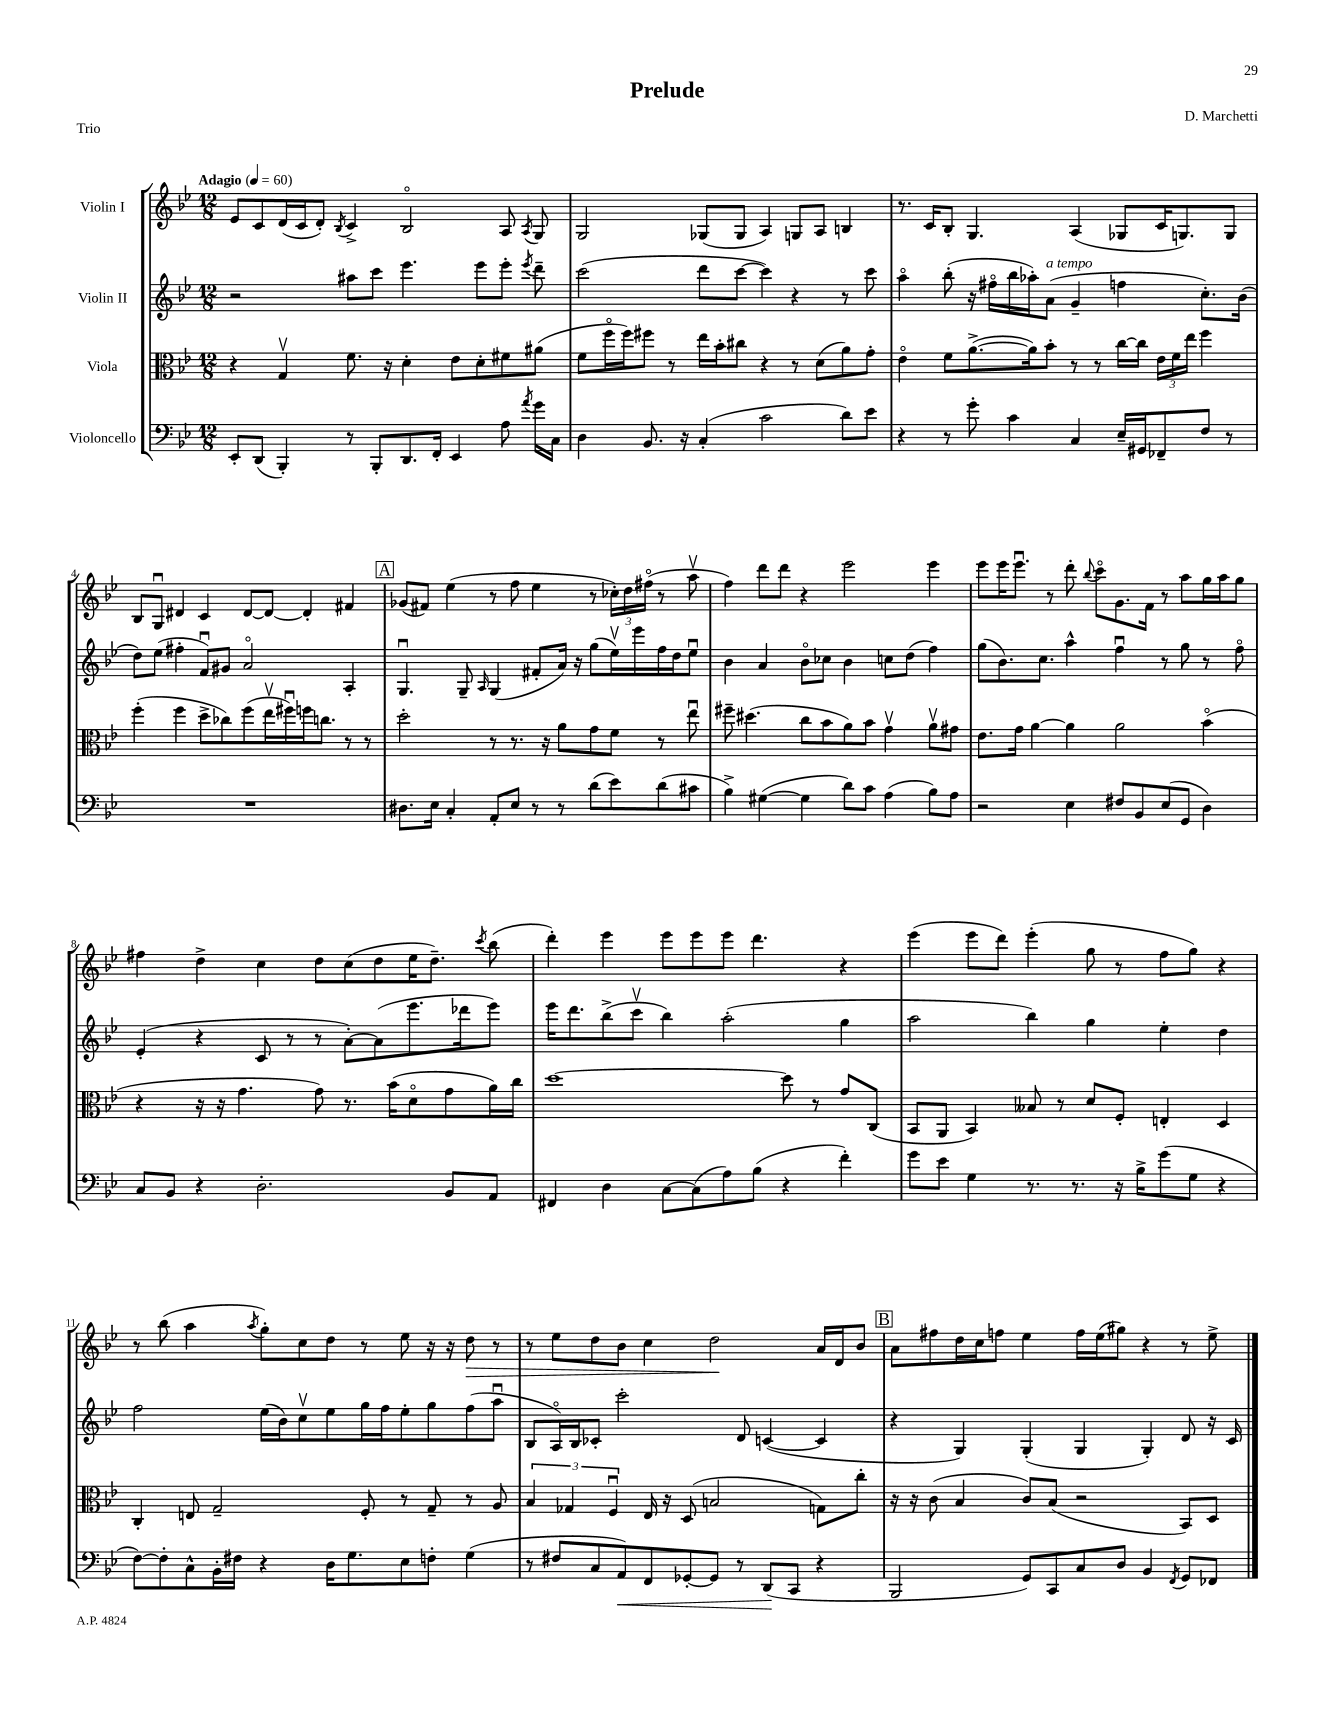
\header { title = "Prelude" composer = "D. Marchetti" piece = "Trio" }
<<
\new StaffGroup <<
\new Staff = "s0" \with { instrumentName = "Violin I" } {
    \clef treble \key bes \major \numericTimeSignature \time 12/8 \tempo "Adagio" 4 = 60
    \autoBeamOff ees'8[ c'8 d'16( c'16 d'8]-.) \acciaccatura { bes8 } c'4-> bes2\flageolet a8 \acciaccatura { a8 } g8 |
    g2 ges8[( ges8] a4) g8[ a8] b4 |
    r8. c'16[ bes8]-. g4. a4( ges8[ c'16 g8.) g8] |
    bes8[ g8]\downbow dis'4 c'4 dis'8[~ dis'8]~ dis'4-. fis'4 |
    \mark \markup { \box "A" } ges'8[( fis'8]) ees''4( r8 f''8 ees''4 r8 \tuplet 3/2 { ces''16[-.) d''16 fis''16]\flageolet( } r8 a''8\upbow |
    f''4) d'''8[ d'''8] r4 ees'''2 ees'''4 |
    ees'''8[ ees'''16 ees'''8.]\downbow r8 d'''8-. \appoggiatura { bes''8 } c'''8[\flageolet g'8. f'16] r8 a''8[ g''16 a''16 g''8] |
    fis''4 d''4-> c''4 d''8[ c''8( d''8 ees''16 d''8.]--) \acciaccatura { c'''8 } bes''8( |
    d'''4-.) ees'''4 ees'''8[ ees'''8 ees'''8] d'''4. r4 |
    ees'''4( ees'''8[ d'''8]) ees'''4-.( g''8 r8 f''8[ g''8]) r4 |
    r8 bes''8( a''4 \acciaccatura { a''8 } g''8[-.) c''8 d''8] r8 ees''8 r16 r16 d''8\> r8 |
    r8 ees''8[ d''8 bes'8] c''4 d''2\! a'16[ d'16 bes'8] |
    \mark \markup { \box "B" } a'8[ fis''8 d''16 c''16 f''8] ees''4 f''16[ ees''16( gis''8]) r4 r8 ees''8-> \bar "|." |
}
\new Staff = "s1" \with { instrumentName = "Violin II" } {
    \clef treble \key bes \major \numericTimeSignature \time 12/8
    \autoBeamOff r2 ais''8[ c'''8] ees'''4. ees'''8[ ees'''8]-. \acciaccatura { ees'''8 } d'''8-- |
    c'''2( d'''8[ c'''8]~ c'''4) r4 r8 c'''8 |
    a''4\flageolet bes''8-.( r16 fis''16[\flageolet bes''16 aes''16-.) a'8]^\markup { \italic "a tempo" }( g'4-- f''4 c''8.[-.) bes'16]( |
    d''8[) ees''8]( fis''4-. f'8[\downbow) gis'8] a'2\flageolet a4-. |
    \mark \markup { \box "A" } g4.\downbow g8-- \grace { a16 } g4( fis'8[-. a'16]) r16 g''8[( ees''16\upbow) ees'''16 f''16 d''16 ees''8]\downbow |
    bes'4 a'4 bes'8[\flageolet ces''8] bes'4 c''8[ d''8]( f''4) |
    g''8[( bes'8.) c''8.] a''4-^ f''4\downbow r8 g''8 r8 f''8\flageolet |
    ees'4-.( r4 c'8 r8 r8 a'8[~-.) a'8( ees'''8. des'''16 ees'''8]) |
    ees'''16[ d'''8. bes''8->( c'''8]\upbow bes''4) a''2-.( g''4 |
    a''2 bes''4) g''4 ees''4-. d''4 |
    f''2 ees''16[( bes'16) c''8\upbow ees''8 g''16 f''16 ees''8-. g''8 f''8( a''8]\downbow |
    bes8[ a16\flageolet) bes16 ces'8]-. c'''2-. d'8 c'4~( c'4 |
    \mark \markup { \box "B" } r4 g4) g4-.( g4 g4-.) d'8 r16 c'16 \bar "|." |
}
\new Staff = "s2" \with { instrumentName = "Viola" } {
    \clef alto \key bes \major \numericTimeSignature \time 12/8
    \autoBeamOff r4 g4\upbow f'8. r16 d'4-. ees'8[ d'8-. fis'8 ais'8]( |
    f'8[ f''16\flageolet f''16) fis''8] r8 ees''16[ bes'16-. cis''8] r4 r8 d'8[( a'8) g'8]-. |
    ees'4\flageolet f'8[ a'8.~->( a'16) bes'8]-. r8 r8 c''16[~ c''16] \tuplet 3/2 { ees'16[ f'16 ees''16] } f''4 |
    f''4-.( f''4 d''8[-> ces''8) f''8( ees''16\upbow fis''16\downbow) f''16 c''8.] r8 r8 |
    \mark \markup { \box "A" } d''2-. r8 r8. r16 a'8[ g'8 f'8] r8 ees''8\downbow |
    fis''8-- dis''4.( c''8[ bes'8 a'8) bes'8] g'4\upbow a'8[\upbow gis'8] |
    ees'8.[ g'16] a'4~ a'4 a'2 bes'4\flageolet( |
    r4 r16 r16 g'4. g'8) r8. bes'16[( d'8\flageolet g'8 a'16) c''16] |
    d''1~ d''8 r8 g'8[ c8]( |
    bes,8[ a,8] bes,4) beses8 r8 d'8[ f8]-. e4-. d4 |
    c4-. e8 g2-- f8-. r8 g8-- r8 a8 |
    \tuplet 3/2 { bes4 ges4 f4\downbow } ees16 r16 d8( b2 g8[) c''8]-. |
    \mark \markup { \box "B" } r16 r16 c'8( bes4 c'8[) bes8]( r2 bes,8[) d8] \bar "|." |
}
\new Staff = "s3" \with { instrumentName = "Violoncello" } {
    \clef bass \key bes \major \numericTimeSignature \time 12/8
    \autoBeamOff ees,8[-. d,8]( bes,,4-.) r8 bes,,8[-. d,8. f,16]-. ees,4 a8 \acciaccatura { a'8 } g'16[ c16] |
    d4 bes,8. r16 c4-.( c'2 d'8[) ees'8] |
    r4 r8 g'8-. c'4 c4 ees16[-- gis,16 fes,8-- f8] r8 |
    R1. |
    \mark \markup { \box "A" } dis8.[ ees16] c4-. a,8[-. ees8] r8 r8 d'8[( ees'8) d'8( cis'8] |
    bes4->) gis4~( gis4 d'8[) c'8] a4( bes8[) a8] |
    r2 ees4 fis8[ bes,8 ees8( g,8] d4) |
    c8[ bes,8] r4 d2.-. bes,8[ a,8] |
    fis,4 d4 c8[~ c8( a8) bes8]( r4 f'4-.) |
    g'8[ ees'8] g4 r8. r8. r16 bes16[-> g'8( g8] r4 |
    f8[~) f8-. c8-^ bes,16-. fis16] r4 d16[ g8. ees8 f8]-. g4( |
    r8 fis8[ c8 a,8\<) f,8 ges,8~-. ges,8] r8 d,8[\!( c,8] r4 |
    \mark \markup { \box "B" } bes,,2 g,8[) c,8 c8 d8] bes,4 \acciaccatura { f,8 } g,8[ fes,8] \bar "|." |
}
>>
>>
